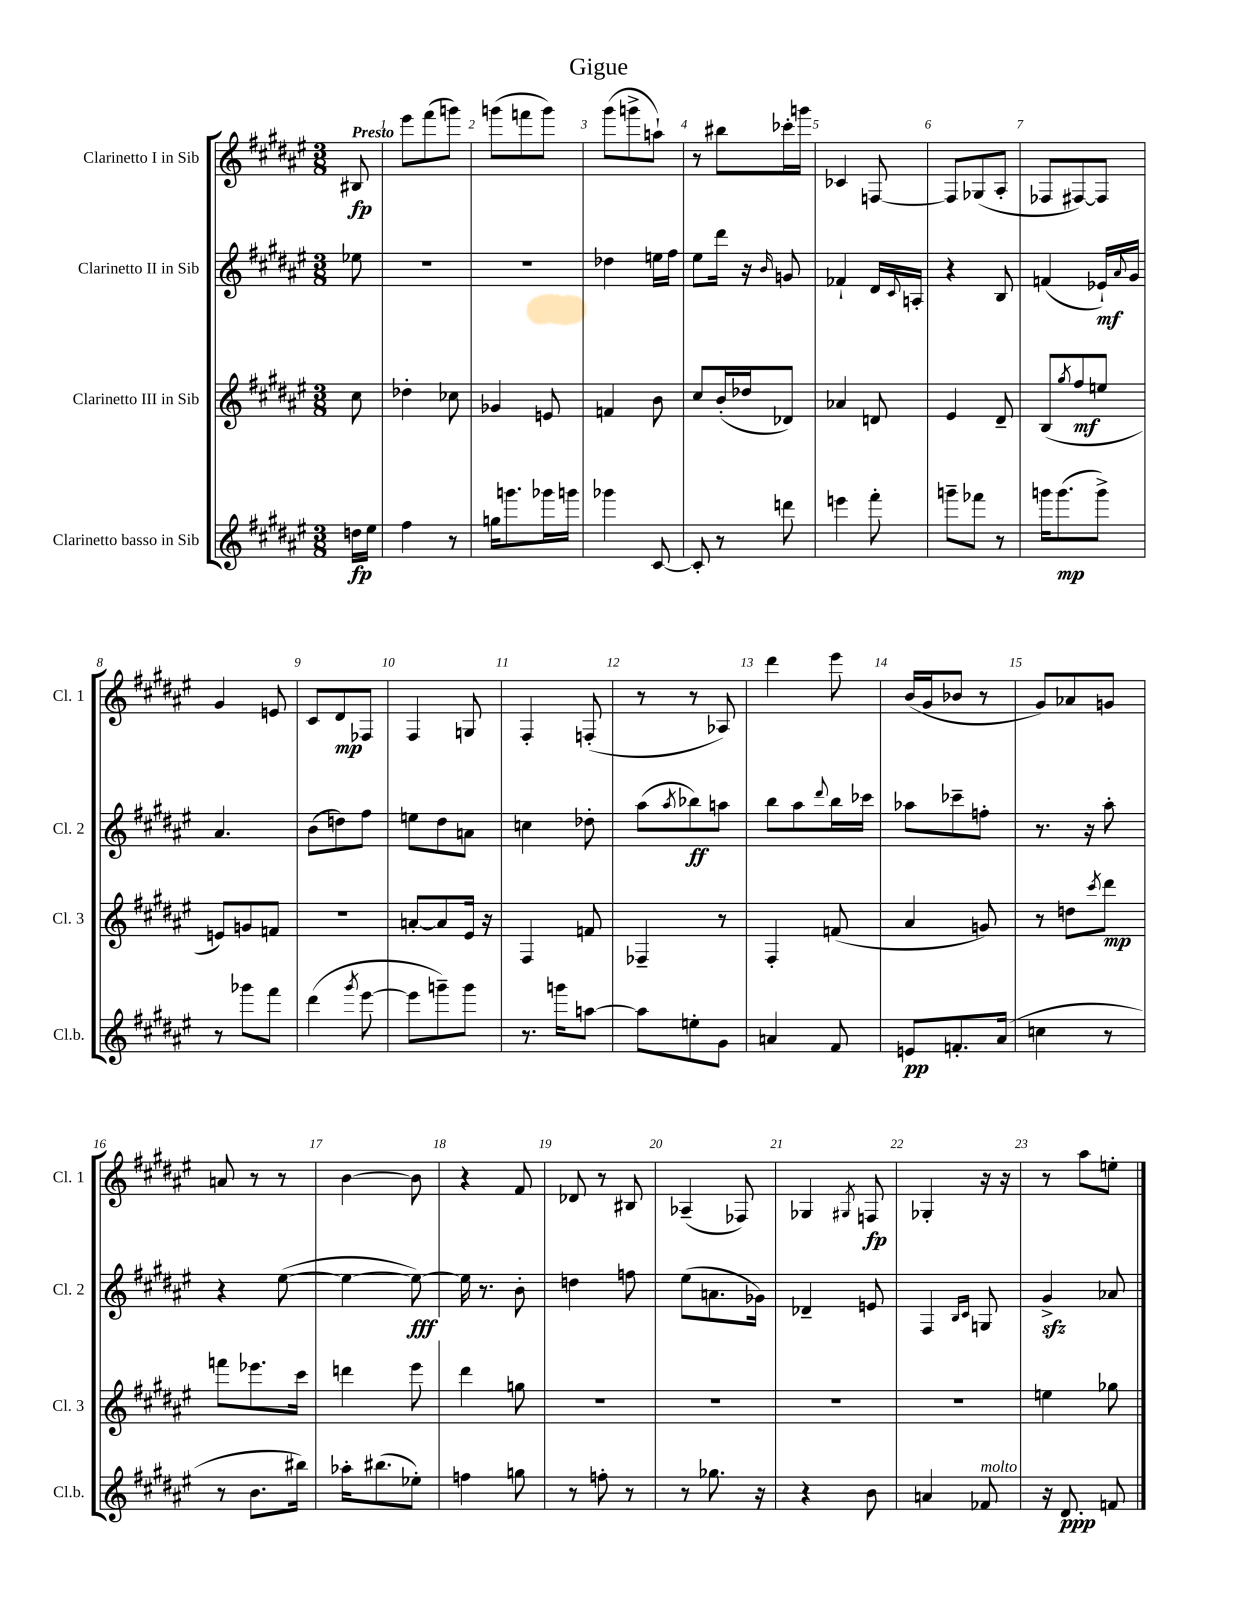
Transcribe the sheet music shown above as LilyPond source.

\header { title = "Gigue" }
<<
\new StaffGroup <<
\new Staff = "s0" \with { instrumentName = "Clarinetto I in Sib" shortInstrumentName = "Cl. 1" } {
    \clef treble \key fis \major \numericTimeSignature \time 3/8 \partial 8 \tempo "Presto"
    bis8\fp |
    eis'''8 fis'''8( g'''8) |
    g'''8( f'''8 g'''8) |
    gis'''8( g'''8-> a''8-!) |
    r8 bis''8 ces'''16-. g'''16 |
    ces'4 f8~ |
    f8 ges8( ais8-. |
    fes8 fis8~) fis8 |
    gis'4 e'8 |
    cis'8 dis'8\mp fes8 |
    fis4 g8 |
    fis4-. f8-.( |
    r8 r8 aes8) |
    dis'''4 eis'''8 |
    b'16( gis'16 bes'8 r8 |
    gis'8) aes'8 g'8 |
    a'8 r8 r8 |
    b'4~ b'8 |
    r4 fis'8 |
    des'8 r8 bis8 |
    aes4--( fes8) |
    ges4 \acciaccatura { gis8 } f8\fp |
    ges4-. r16 r16 |
    r8 ais''8 e''8-. \bar "|." |
}
\new Staff = "s1" \with { instrumentName = "Clarinetto II in Sib" shortInstrumentName = "Cl. 2" } {
    \clef treble \key fis \major \numericTimeSignature \time 3/8 \partial 8
    ees''8 |
    R4. |
    R4. |
    des''4 e''16 fis''16 |
    eis''8 dis'''16 r16 \grace { b'16 } g'8 |
    fes'4-! dis'16 \appoggiatura { cis'8 } a16-. |
    r4 b8 |
    f'4( ees'16-!\mf) \appoggiatura { ais'8 } gis'16 |
    ais'4. |
    b'8( d''8) fis''8 |
    e''8 dis''8 a'8 |
    c''4 des''8-. |
    ais''8( \acciaccatura { ais''8 } bes''8\ff) a''8 |
    b''8 ais''8 \appoggiatura { dis'''8 } b''16 ces'''16 |
    aes''8 ces'''8-- f''8-. |
    r8. r16 ais''8-. |
    r4 eis''8~( |
    eis''4~ eis''8~\fff) |
    eis''16 r8. b'8-. |
    d''4 f''8 |
    eis''8( a'8. ges'16) |
    des'4-- e'8 |
    fis4 \grace { b16 cis'16 } g8 |
    gis'4->\sfz aes'8 \bar "|." |
}
\new Staff = "s2" \with { instrumentName = "Clarinetto III in Sib" shortInstrumentName = "Cl. 3" } {
    \clef treble \key fis \major \numericTimeSignature \time 3/8 \partial 8
    cis''8 |
    des''4-. ces''8 |
    ges'4 e'8 |
    f'4 b'8 |
    cis''8 b'16-.( des''16 des'8) |
    aes'4 d'8 |
    eis'4 dis'8-- |
    b8( \acciaccatura { gis''8 } fis''8\mf e''8 |
    e'8) g'8 f'8 |
    R4. |
    a'8~-. a'8 eis'16 r16 |
    fis4 f'8 |
    fes4-- r8 |
    fis4-. f'8( |
    ais'4 g'8) |
    r8 d''8 \acciaccatura { cis'''8 } dis'''8\mp |
    f'''8 ees'''8. cis'''16 |
    d'''4 eis'''8 |
    dis'''4 g''8 |
    R4. |
    R4. |
    R4. |
    R4. |
    e''4 ges''8 \bar "|." |
}
\new Staff = "s3" \with { instrumentName = "Clarinetto basso in Sib" shortInstrumentName = "Cl.b." } {
    \clef treble \key fis \major \numericTimeSignature \time 3/8 \partial 8
    d''16\fp eis''16 |
    fis''4 r8 |
    g''16 g'''8. ges'''16 g'''16 |
    ges'''4 cis'8~ |
    cis'8-. r8 d'''8 |
    e'''4 fis'''8-. |
    g'''8-- fes'''8 r8 |
    g'''16 g'''8.\mp( g'''8->) |
    r8 ges'''8 fis'''8 |
    dis'''4( \acciaccatura { gis'''8 } eis'''8~ |
    eis'''8 g'''8--) g'''8 |
    r8. g'''16 a''8~ |
    a''8 e''8-. gis'8 |
    a'4 fis'8 |
    e'8\pp f'8.-. ais'16( |
    c''4 r8 |
    r8 b'8. bis''16) |
    aes''16-. bis''8.( ees''8-.) |
    f''4 g''8 |
    r8 f''8-. r8 |
    r8 ges''8. r16 |
    r4 b'8 |
    a'4 fes'8^\markup { \italic "molto" } |
    r16 dis'8.\ppp f'8 \bar "|." |
}
>>
>>
\layout { \context { \Score \override BarNumber.break-visibility = ##(#f #t #t) barNumberVisibility = #all-bar-numbers-visible } }
